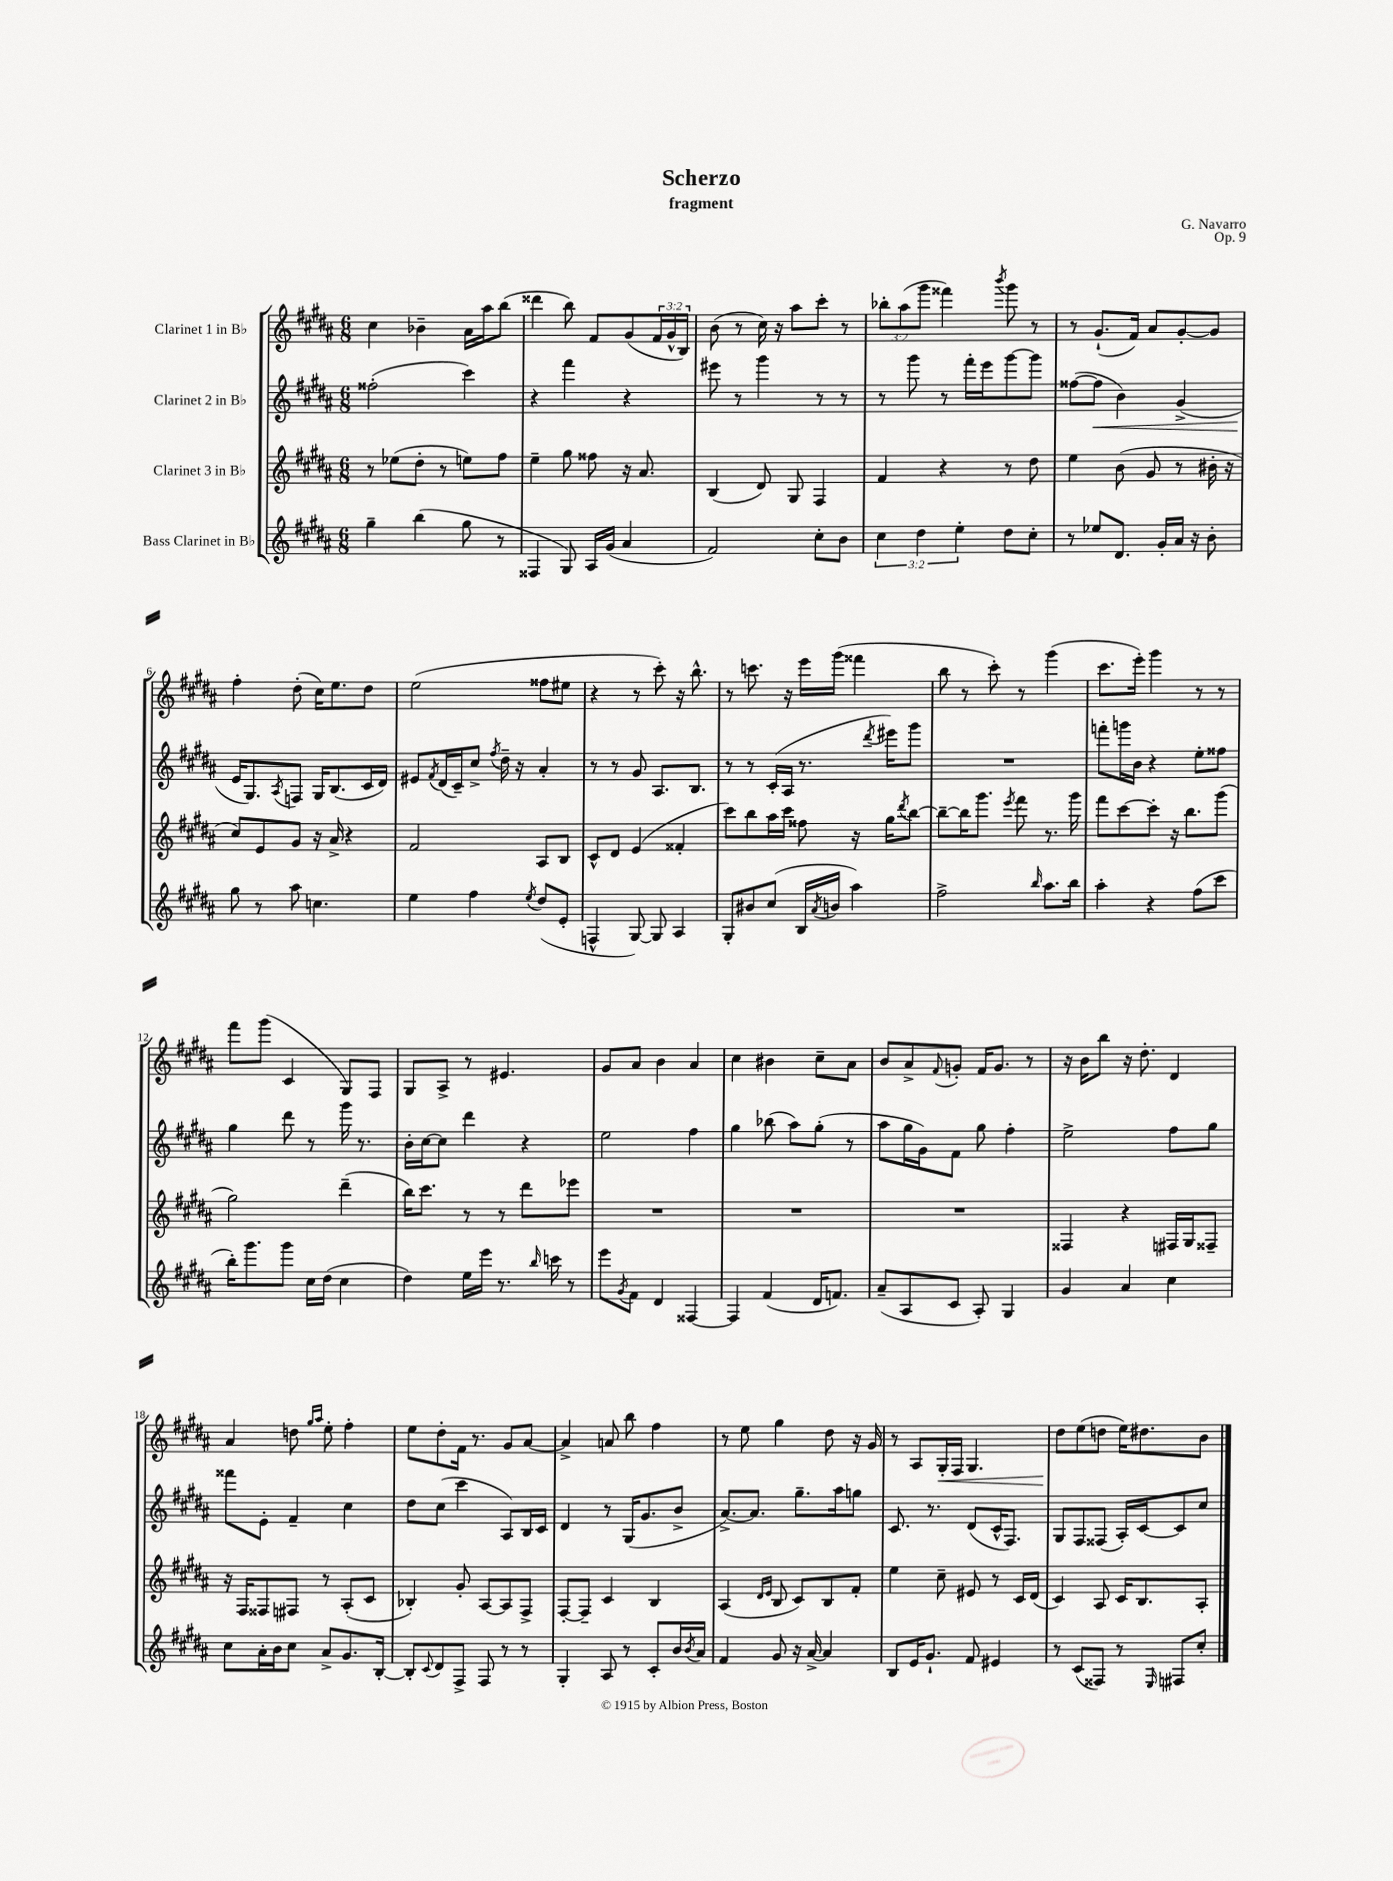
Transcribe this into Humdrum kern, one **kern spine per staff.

**kern	**kern	**kern	**dynam	**kern	**dynam
*part4	*part3	*part2	*part2	*part1	*part1
*staff4	*staff3	*staff2	*staff2	*staff1	*staff1
*I"Bass Clarinet in B♭	*I"Clarinet 3 in B♭	*I"Clarinet 2 in B♭	*	*I"Clarinet 1 in B♭	*
*clefG2	*clefG2	*clefG2	*	*clefG2	*
*k[f#c#g#d#a#]	*k[f#c#g#d#a#]	*k[f#c#g#d#a#]	*	*k[f#c#g#d#a#]	*
*M6/8	*M6/8	*M6/8	*	*M6/8	*
=1	=1	=1	=1	=1	=1
4gg#~\	8r	(2ff##X'\	.	4cc#\	.
.	(8ee-X\L	.	.	.	.
(4bb\	8dd#'\J	.	.	4b-X~\	.
.	8r	.	.	.	.
8gg#\	8een\L)	4ccc#\)	.	16a#\LL	.
.	.	.	.	16aa#\J	.
8r	8ff#\J	.	.	(8bb\J	.
=2	=2	=2	=2	=2	=2
4F##X/	4ee~\	4r	.	4ddd##X\	.
8G#/)	8gg#\	4fff#\	.	8bb\)	.
16A#/LL	8ff##X\	.	.	8f#/L	.
(16g#/JJ	.	.	.	.	.
4a#/	16r	4r	.	(8g#/	.
.	8.a#/	.	.	.	.
.	.	.	.	24f#/L	.
.	.	.	.	24g#^^/	.
.	.	.	.	24B/JJ)	.
=3	=3	=3	=3	=3	=3
2f#/)	(4B/	8eee#X\	.	(8b\	.
.	.	8r	.	8r	.
.	8d#/)	4ggg#\	.	16cc#\)	.
.	.	.	.	16r	.
.	8G#/	.	.	8aa#\L	.
8cc#'\L	4F#/	8r	.	8ccc#'\J	.
8b\J	.	8r	.	8r	.
=4	=4	=4	=4	=4	=4
6cc#\	4f#/	8r	.	12bb-X'\L	.
.	.	.	.	(12aa#\	.
.	.	8ggg#\	.	.	.
6dd#\	.	.	.	12ggg#\J	.
.	4r	8r	.	4fff##X\)	.
6ee'\	.	.	.	.	.
.	.	16fff#'\LL	.	.	.
.	.	16eee\J	.	.	.
.	.	.	.	8qbbb/	.
8dd#\L	8r	[8ggg#\	.	8ggg#\	.
8cc#'\J	8dd#\	8ggg#\J]	.	8r	.
=5	=5	=5	=5	=5	=5
8r	4ee\	([8ff##X\L	.	8r	.
!	!	!	!LO:HP:b	!	!
8ee-X/L	.	8ff##\J]	<	(8.g#`/L	.
8.d#/J	(8b\	4b\)	.	.	.
.	.	.	.	16f#/Jk)	.
.	8g#/	.	.	8a#/L	.
16g#'/LL	.	.	.	.	.
16a#/JJ	8r	(4g#^/	.	[8g#'/	.
16r	.	.	.	.	.
8b'\	16b#X'\	.	.	8g#/J]	.
.	16r	.	.	.	.
!!LO:LB:g=z
=6	=6	=6	=6	=6	=6
8gg#\	8cc#/L)	16e/KL	.	4ff#'\	.
.	.	8.G#/)	[	.	.
8r	8e/	.	.	.	.
.	.	8qA#/	.	.	.
8aa#\	8g#/J	8Fn/J	.	(8dd#'\	.
4.ccn\	16r	16G#/KL	.	16cc#\KL)	.
.	16a#^/	(8.B/	.	8.ee\	.
.	4r	.	.	.	.
.	.	16c#/L	.	8dd#\J	.
.	.	16d#/JJ)	.	.	.
=7	=7	=7	=7	=7	=7
4ee\	2f#/	8e#X/L	.	(2ee\	.
.	.	8qf#/	.	.	.
.	.	(16d#/L	.	.	.
.	.	16c#~/J)	.	.	.
4ff#\	.	8cc#^/J	.	.	.
.	.	8qff#/	.	.	.
.	.	16dd#~\	.	.	.
.	.	16r	.	.	.
8qee/	.	.	.	.	.
(8dd#/L	8A#/L	4a#'/	.	8ff##X\L	.
8e'/J	8B/J	.	.	8ee#X\J	.
=8	=8	=8	=8	=8	=8
4Fn^^/	8c#^^/L	8r	.	4r	.
.	8d#/J	8r	.	.	.
[8G#/)	(4e/	8g#/	.	8r	.
8G#/]	.	8.A#/L	.	8ccc#'\)	.
4A#/	4f##X'/	.	.	16r	.
.	.	8.B/J	.	8.bb^^\	.
=9	=9	=9	=9	=9	=9
8G#'/L	8ccc#\L)	8r	.	8r	.
8b#X/	8bb\	8r	.	8.cccn\	.
(8cc#/J	16aa#\L	(16c#'/LL	.	.	.
.	16ccc#\JJ	16A#/JJ	.	16r	.
16B/LL	8ff##X\	8.r	.	16eee\LL	.
8qa#/	.	.	.	.	.
16bn/JJ	.	.	.	(16ggg#\JJ	.
4aa#\)	16r	.	.	4fff##X\	.
.	.	8qddd#/	.	.	.
.	16gg#\KL	16eee#X\KL)	.	.	.
.	8qddd#/	.	.	.	.
.	[8bb\J	8ggg#\J	.	.	.
=10	=10	=10	=10	=10	=10
2ff#^\	8bb~\L_	2.r	.	8bb\	.
.	16bb\K]	.	.	8r	.
.	8.ggg#\J	.	.	.	.
.	.	.	.	8ccc#'\)	.
.	8qeee/	.	.	.	.
.	8fff#\	.	.	8r	.
16qqbb/	.	.	.	.	.
8.aa#\L	8.r	.	.	(4ggg#\	.
16bb\Jk	16ggg#\	.	.	.	.
=11	=11	=11	=11	=11	=11
4aa#'\	8fff#\L	8fffn'\L	.	8.ccc#\L	.
.	[8ccc#\	16gggn\L	.	.	.
.	.	16b\JJ	.	16eee'\Jk)	.
4r	8ccc#'\J]	4r	.	4ggg#\	.
.	16r	.	.	.	.
.	8.bb\L	.	.	.	.
(8ff#\L	.	8ee'\L	.	8r	.
8ccc#\J	(8ggg#\J	8ff##X\J	.	8r	.
!!LO:LB:g=z
=12	=12	=12	=12	=12	=12
16bb'\KL)	2gg#\)	4gg#\	.	8fff#\L	.
8.ggg#\	.	.	.	.	.
.	.	.	.	(8ggg#\J	.
8ggg#\J	.	8ddd#\	.	4c#/	.
16cc#\LL	.	8r	.	.	.
(16dd#\JJ	.	.	.	.	.
4cc#\	(4ddd#~\	16ggg#\	.	8G#/L)	.
.	.	8.r	.	.	.
.	.	.	.	8F#/J	.
=13	=13	=13	=13	=13	=13
4dd#\)	16bb\KL)	16b'\LL	.	8G#/L	.
.	8.ccc#\J	[16cc#\J	.	.	.
.	.	8cc#\J]	.	8A#^/J	.
16ee\LL	8r	4ddd#\	.	8r	.
16eee\JJ	.	.	.	.	.
8.r	8r	.	.	4.e#X/	.
.	8ddd#\L	4r	.	.	.
16qqbb/	.	.	.	.	.
16cccn\	.	.	.	.	.
8r	8eee-X\J	.	.	.	.
=14	=14	=14	=14	=14	=14
8eee\L	2.r	2ee\	.	8g#/L	.
8qg#/	.	.	.	.	.
8f#\J	.	.	.	8a#/J	.
4d#/	.	.	.	4b\	.
[4F##X/	.	4ff#\	.	4a#/	.
=15	=15	=15	=15	=15	=15
4F##/]	2.r	4gg#\	.	4cc#\	.
(4f#/	.	(8bb-X\	.	4b#X\	.
.	.	8aa#\L)	.	.	.
16d#/KL	.	(8gg#'\J	.	8cc#~\L	.
8.fn/J)	.	.	.	.	.
.	.	8r	.	8a#\J	.
=16	=16	=16	=16	=16	=16
(8a#~/L	2.r	8aa#\L	.	8b/L	.
8A#/	.	16gg#\L	.	8a#^/	.
.	.	16g#\J)	.	.	.
.	.	.	.	8qqf#/	.
8c#/J	.	8f#\J	.	8gn'/J	.
8A#'/)	.	8gg#\	.	16f#/KL	.
.	.	.	.	8.g/J	.
4G#/	.	4ff#'\	.	.	.
.	.	.	.	8r	.
=17	=17	=17	=17	=17	=17
4g#/	4F##X/	2ee^\	.	16r	.
.	.	.	.	16b\KL	.
.	.	.	.	8bb\J	.
4a#/	4r	.	.	16r	.
.	.	.	.	8.dd#'\	.
4cc#\	16F#X/LL	8ff#\L	.	4d#/	.
.	16G#/J	.	.	.	.
.	8F##X~/J	8gg#\J	.	.	.
!!LO:LB:g=z
=18	=18	=18	=18	=18	=18
8cc#\L	16r	8fff##X\L	.	4a#/	.
.	16F#/KL	.	.	.	.
16a#'\L	8F##X/	8e'\J	.	.	.
16b\J	.	.	.	.	.
8cc#\J	8F#X/J	4f#~/	.	8ddn\	.
.	.	.	.	16qqgg#/LL	.
.	.	.	.	16qqaa#/JJ	.
8a#^/L	8r	.	.	8ee'\	.
8.g#/	(8A#'/L	4cc#\	.	4ff#'\	.
.	8c#/J	.	.	.	.
[16B'/Jk	.	.	.	.	.
=19	=19	=19	=19	=19	=19
8B'/L]	4B-X'/)	8dd#\L	.	8ee\L	.
8qqc#/	.	.	.	.	.
8d#/	.	(8cc#\J	.	8dd#'\	.
8F#^/J	8g#'/	4ccc#\	.	16f#\Jk	.
.	.	.	.	8.r	.
8F#/	[8A#/L	.	.	.	.
8r	8A#/]	8A#/L)	.	8g#/L	.
8r	8F#^/J	16B/L	.	[8a#/J	.
.	.	16c#/JJ	.	.	.
=20	=20	=20	=20	=20	=20
4G#'/	[8F#'/L	4d#/	.	4a#^/]	.
.	8F#~/J]	.	.	.	.
8A#/	4c#/	8r	.	8an/	.
8r	.	(16G#/KL	.	8bb\	.
.	.	8.g#/	.	.	.
8c#'/L	4B/	.	.	4ff#\	.
16b/L	.	8b^/J	.	.	.
8qb/	.	.	.	.	.
16a#/JJ	.	.	.	.	.
=21	=21	=21	=21	=21	=21
4f#/	(4A#/	[8.a#^/L)	.	8r	.
.	.	.	.	8ee\	.
.	.	8.a#/J]	.	.	.
.	16qqd#/LL	.	.	.	.
.	16qqe/JJ	.	.	.	.
8g#/	8B/	.	.	4gg#\	.
16r	8c#/L)	8.gg#~\L	.	.	.
[16a#^/	.	.	.	.	.
4a#/]	8B/	.	.	8dd#\	.
.	.	16aa#\k	.	.	.
.	8f#'/J	8ggn\J	.	16r	.
.	.	.	.	16g#/	.
=22	=22	=22	=22	=22	=22
8B/L	4ee\	8.c#/	.	8r	.
16e/K	.	.	.	8A#/L	.
8.g#`/J	.	8.r	.	.	.
!	!	!	!	!	!LO:HP:b
.	8cc#~\	.	.	16G#'/L	<
.	.	.	.	16F#/JJ	.
8f#/	8e#X/	(8d#/L	.	4.G#/	.
4e#X/	8r	16c#^^/K	.	.	.
.	.	8.F#/J)	.	.	.
.	16c#/LL	.	.	.	.
.	(16d#/JJ	.	.	.	.
=23	=23	=23	=23	=23	=23
8r	4c#/)	8G#/L	.	8dd#\L	.
(8c#/L	.	8F#/	.	(8ee\	[
8F##X/J)	8A#/	(8F##X/J	.	8ddn\J	.
8r	16c#/KL	16A#'/LL)	.	16ee\KL)	.
.	8.B/	[16c#/J	.	8.dd#X\	.
16qqE/	.	.	.	.	.
8F#X/L	.	8c#/]	.	.	.
8cc#'/J	8A#'/J	8cc#/J	.	8b\J	.
==	==	==	==	==	==
*-	*-	*-	*-	*-	*-
